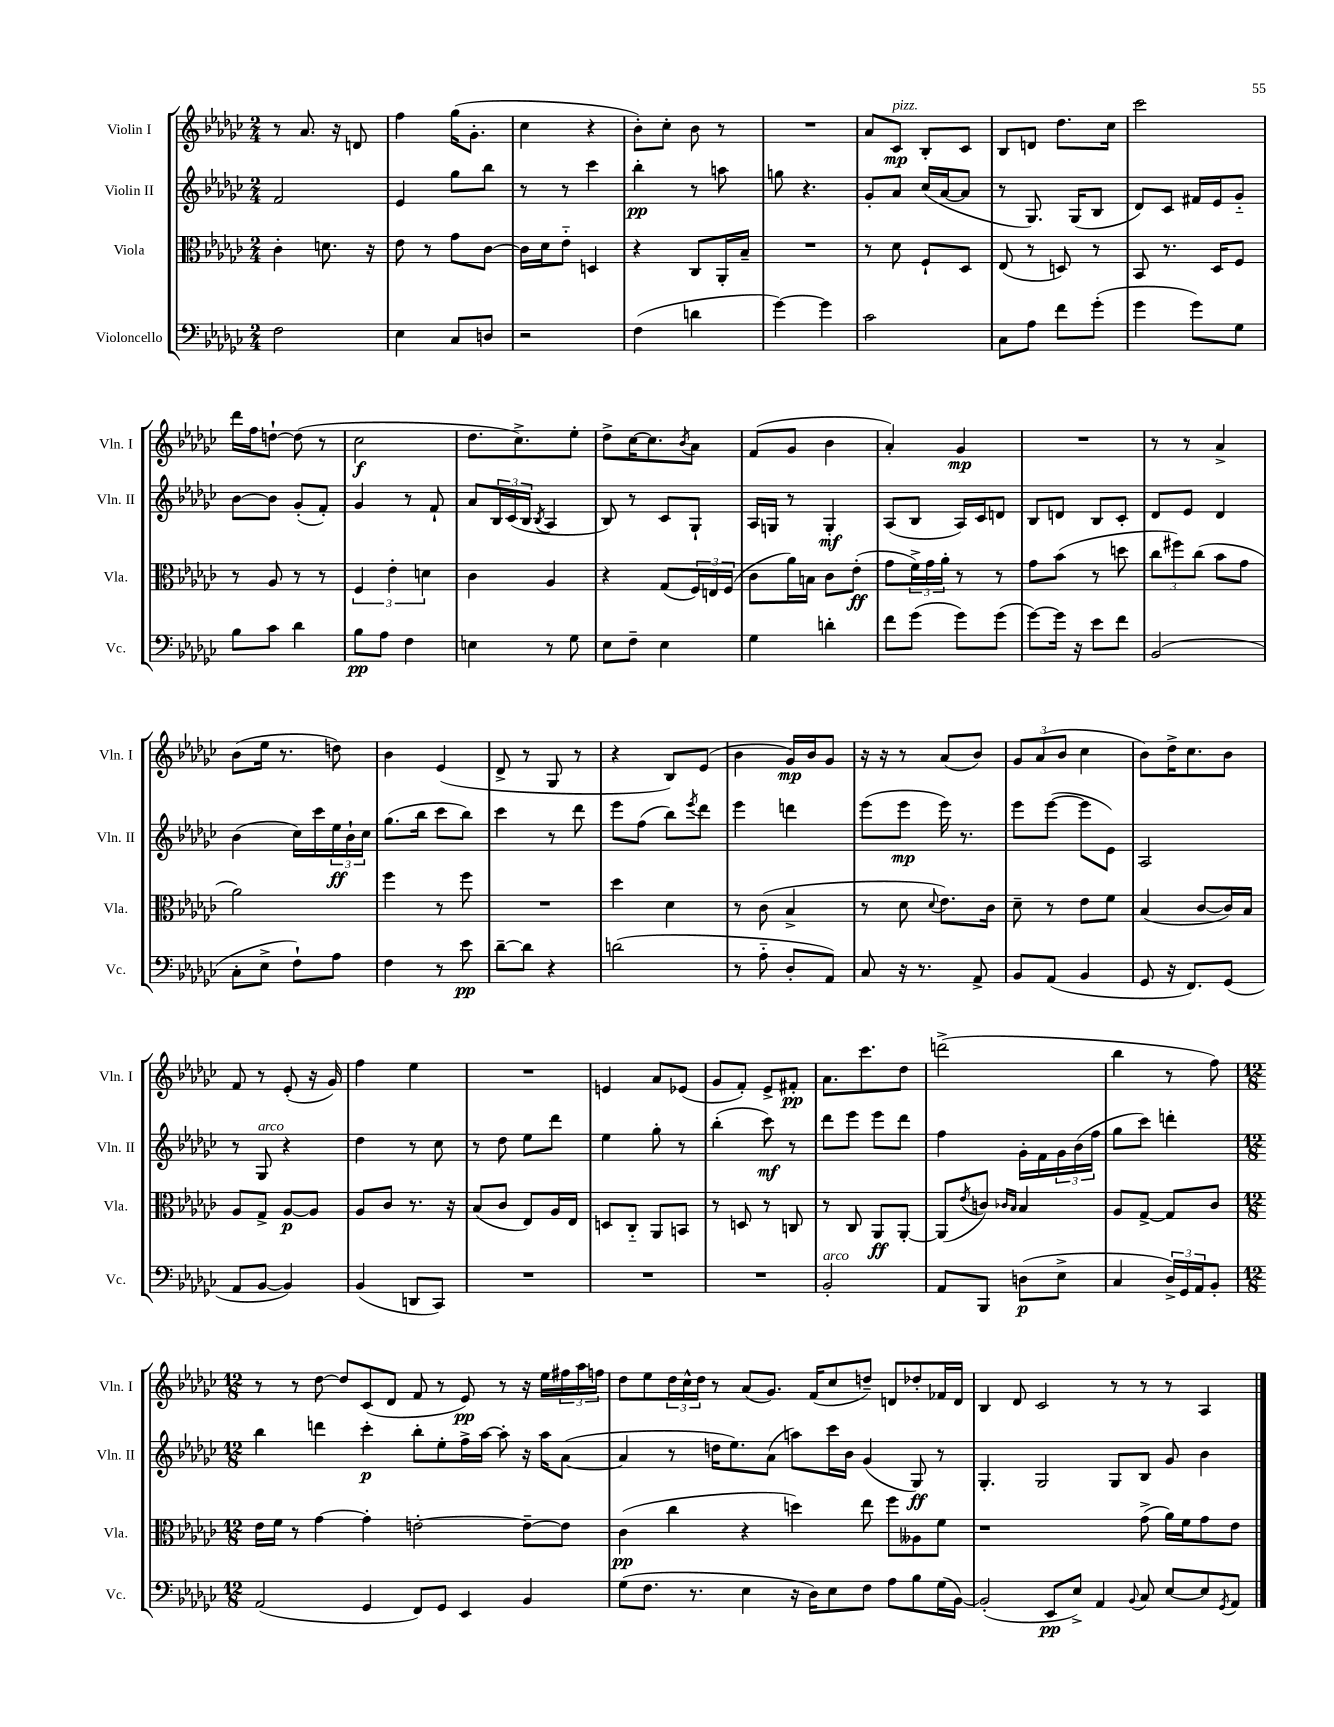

**kern	**kern	**kern	**kern
*staff4	*staff3	*staff2	*staff1
*clefF4	*clefC3	*clefG2	*clefG2
*k[b-e-a-d-g-c-]	*k[b-e-a-d-g-c-]	*k[b-e-a-d-g-c-]	*k[b-e-a-d-g-c-]
*M2/4	*M2/4	*M2/4	*M2/4
2F	4c-'	2f	8r
.	.	.	8.a-
.	8.d	.	.
.	.	.	16r
.	.	.	8d
.	16r	.	.
=	=	=	=
4E-	8e-	4e-	4ff
.	8r	.	.
8C-	8g-	8gg-	(16gg-
.	.	.	8.g-'
8D	[8c-	8bb-	.
=	=	=	=
2r	16c-]	8r	4cc-
.	16d-	.	.
.	8e-'~	8r	.
.	4D	4ccc-	4r
=	=	=	=
(4F	4r	4bb-'	8b-')
.	.	.	8cc-'
4d	8C-	8r	8b-
.	16AA-'	8aa	8r
.	16B-~	.	.
=	=	=	=
[4g-)	2r	8gg	2r
.	.	4.r	.
4g-]	.	.	.
=	=	=	=
2c-	8r	8g-'	8a-
.	8d-	8a-	8c-
.	8F`	(16cc-	8B-'
.	.	[16a-	.
.	8D-	8a-]	8c-
=	=	=	=
8C-	(8E-	8r	8B-
8A-	8r	8.G-)	8d
8f	8D)	.	8.dd-
.	.	(16G-	.
(8g-'	8r	8B-	.
.	.	.	16cc-
=	=	=	=
4g-	8BB-	8d-)	2ccc-
.	8.r	8c-	.
8g-)	.	16f#	.
.	16D-	16e-	.
8G-	8F	8g-'~	.
=	=	=	=
8B-	8r	[8b-	16ddd-
.	.	.	16ff
8c-	8A-	8b-]	[8dd`
4d-	8r	(8g-'	(8dd]
.	8r	8f')	8r
=	=	=	=
8B-	6F	4g-	2cc-
8A-	.	.	.
.	6e-'	.	.
4F	.	8r	.
.	6d	.	.
.	.	8f`	.
=	=	=	=
4E	4c-	8a-	8.dd-
.	.	24B-	.
.	.	(24c-	.
.	.	.	8.cc-^)
.	.	24B-	.
.	.	8qB-	.
8r	4A-	4A-	.
8G-	.	.	8ee-'
=	=	=	=
8E-	4r	8B-)	8dd-^
8F~	.	8r	[16cc-
.	.	.	8.cc-]
4E-	(8G-	8c-	.
.	.	.	8qb-
.	24F)	8G-`	8a-
.	24E	.	.
.	(24F	.	.
=	=	=	=
4G-	8c-	16A-	(8f
.	.	16G	.
.	16a-)	8r	8g-
.	16B	.	.
4d'	8c-	4G'	4b-
.	(8e-'	.	.
=	=	=	=
8f	8g-	(8A-	4a-')
(8g-	24f^)	8B-	.
.	24g-	.	.
.	24a-'	.	.
8g-)	8r	16A-)	4g-
.	.	16c-	.
(8g-	8r	8d	.
=	=	=	=
[8g-)	8g-	8B-	2r
16g-]	(8b-	8d	.
16r	.	.	.
8e-	8r	8B-	.
8f	8dd	8c-'	.
=	=	=	=
(2BB-	12cc-	8d-	8r
.	12ff#)	.	.
.	.	8e-	8r
.	(12cc-	.	.
.	8b-	4d-	4a-^
.	8g-	.	.
=	=	=	=
8C-'	2a-)	(4b-	(8b-
8E-^	.	.	16ee-
.	.	.	8.r
8F`)	.	16cc-)	.
.	.	16ccc-	.
8A-	.	24ee-	8dd)
.	.	24b-`	.
.	.	24cc-	.
=	=	=	=
4F	4ff	(8.gg-	4b-
.	.	16bb-	.
8r	8r	8ccc-	(4e-
8e-	8ff	8bb-)	.
=	=	=	=
[8d-~	2r	4ccc-	8d-^
8d-]	.	.	8r
4r	.	8r	8G-
.	.	8ddd-	8r
=	=	=	=
(2d	4dd-	8eee-	4r
.	.	(8ff	.
.	4d-	8bb-)	8B-)
.	.	8qeee-	.
.	.	8ddd-	(8e-
=	=	=	=
8r	8r	4eee-	4b-
8A-'~	(8c-	.	.
8D-'	4B-^	4ddd	16g-)
.	.	.	16b-
8AA-)	.	.	8g-
=	=	=	=
8C-	8r	(8eee-	16r
.	.	.	16r
16r	8d-	8eee-	8r
8.r	.	.	.
.	8qqd-	.	.
.	8.e-)	16eee-)	(8a-
.	.	8.r	.
8AA-^	.	.	8b-)
.	16c-	.	.
=	=	=	=
8BB-	8d-~	8eee-	12g-
.	.	.	(12a-
(8AA-	8r	([8eee-	.
.	.	.	12b-
4BB-	8e-	8eee-]	4cc-
.	8f	8e-)	.
=	=	=	=
8GG-	(4B-	2A-	8b-)
16r	.	.	16dd-^
8.FF)	.	.	8.cc-
.	[8c-	.	.
(8GG-	16c-])	.	8b-
.	16B-	.	.
=	=	=	=
8AA-	8A-	8r	8f
[8BB-	8G-^	8G-	8r
4BB-])	[8A-	4r	(8e-'
.	8A-]	.	16r
.	.	.	16g-)
=	=	=	=
(4BB-	8A-	4dd-	4ff
.	8c-	.	.
8DD	8.r	8r	4ee-
8CC-)	.	8cc-	.
.	16r	.	.
=	=	=	=
2r	(8B-	8r	2r
.	8c-	8dd-	.
.	8E-)	8ee-	.
.	16A-	8ddd-	.
.	16E-	.	.
=	=	=	=
2r	8D	4ee-	4e
.	8C-'~	.	.
.	8AA-	8gg-'	8a-
.	8BB	8r	(8e-
=	=	=	=
2r	8r	(4bb-'	8g-
.	8D	.	8f')
.	8r	8ccc-)	8e-^
.	8C	8r	8f#'
=	=	=	=
2BB-'	8r	8ddd-	8.a-
.	8C-	8eee-	.
.	.	.	8.ccc-
.	8AA-	8eee-	.
.	[8AA-'	8ddd-	8dd-
=	=	=	=
8AA-	(8AA-]	4ff	(2ddd^
.	8qe-	.	.
8BBB-	8c)	.	.
.	16qqc-	.	.
.	16qqB-	.	.
(8D	4B-	16g-'	.
.	.	16f	.
8E-^	.	24g-	.
.	.	(24b-	.
.	.	24ff	.
=	=	=	=
4C-	8A-	8gg-	4bb-
.	[8G-^	8ccc-)	.
24D-^)	8G-]	4ddd'	8r
24GG-	.	.	.
24AA-	.	.	.
8BB-'	8c-	.	8ff)
=	=	=	=
*M12/8	*M12/8	*M12/8	*M12/8
(2AA-	16e-	4bb-	8r
.	16f	.	.
.	8r	.	8r
.	[4g-	4ddd	[8dd-
.	.	.	8dd-]
4GG-	4g-']	4ccc-'	(8c-
.	.	.	8d-
8FF)	[2e'	8bb-'	8f
8GG-	.	8ee-'	8r
4EE-	.	16ff^	8e-)
.	.	[16aa-	.
.	.	8aa-']	8r
4BB-	8e~_	16r	16r
.	.	16aa-	16ee-
.	8e]	([8a-	24ff#
.	.	.	24aa-
.	.	.	24ff
=	=	=	=
(8G-	(4c-	4a-]	8dd-
8.F	.	.	8ee-
.	4cc-	8r	24dd-
.	.	.	24cc-^^
8.r	.	.	.
.	.	.	24dd-
.	.	16dd	8r
.	.	8.ee-)	.
4E-	4r	.	(8a-
.	.	(8a-	8.g-)
16r	4dd)	8aa)	.
16D-)	.	.	(16f
8E-	.	16ccc-	8cc-
.	.	16b-	.
8F	8ee-	(4g-	8dd~)
8A-	8ff	.	8d
8B-	8A--	8G-)	8dd-'
(16G-	8f	8r	16f-
[16BB-)	.	.	16d
=	=	=	=
(2BB-']	1r	4.G-'	4B-
.	.	.	8d-
.	.	2G-	2c-
8EE-	.	.	.
8E-^)	.	.	.
4AA-	.	.	.
.	.	8G-	8r
8qqBB-	.	.	.
8C-	(8g-^	8B-	8r
[8E-	16a-)	8g-	8r
.	16f	.	.
8E-]	8g-	4b-	4A-
8qGG-	.	.	.
8AA-	8e-	.	.
==	==	==	==
*-	*-	*-	*-
